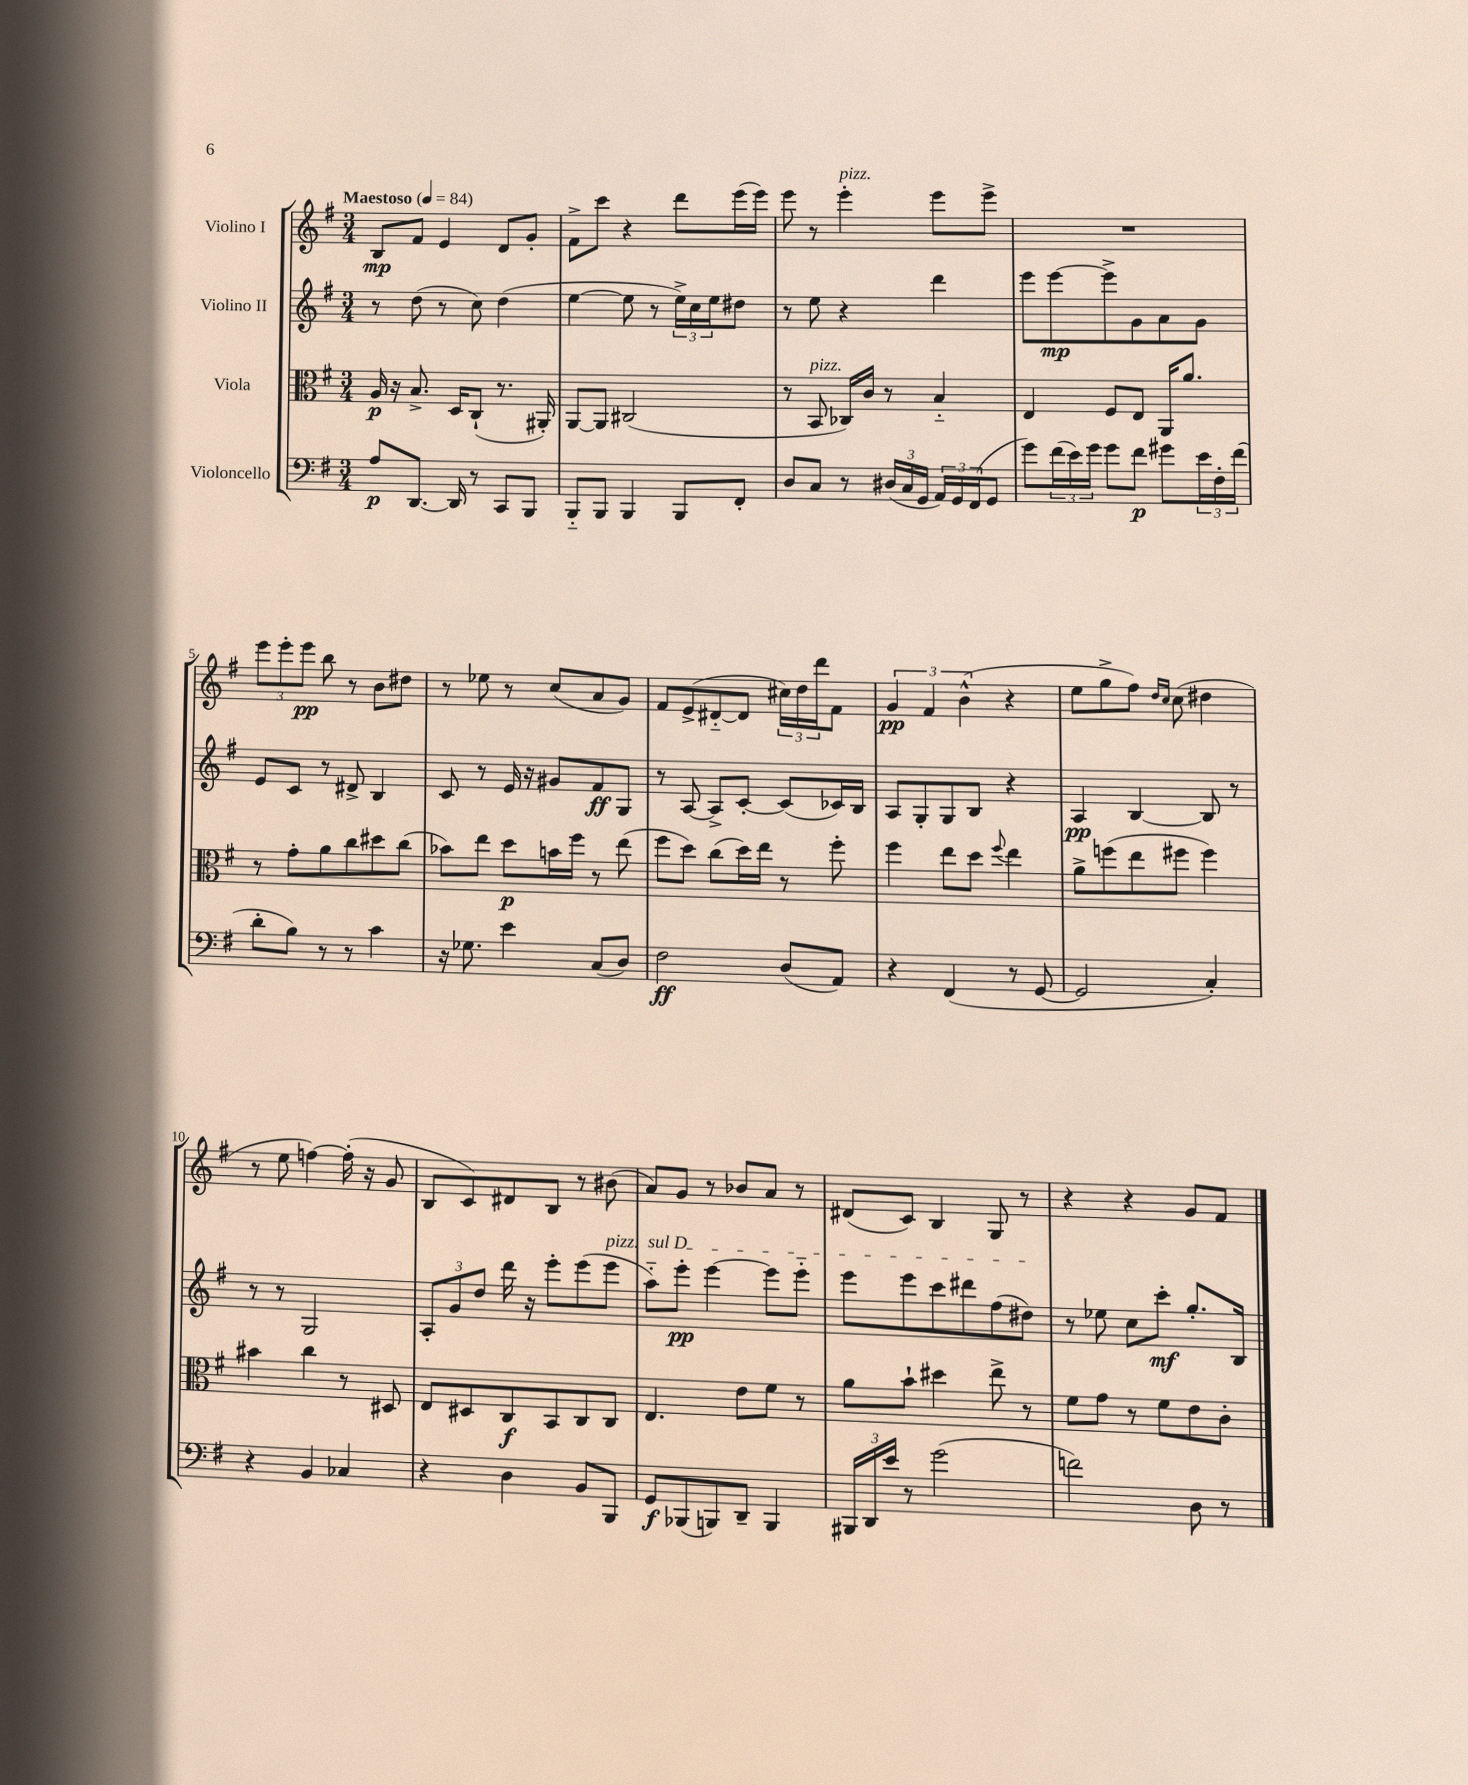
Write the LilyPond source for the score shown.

<<
\new StaffGroup <<
\new Staff = "s0" \with { instrumentName = "Violino I" } {
    \clef treble \key g \major \numericTimeSignature \time 3/4 \tempo "Maestoso" 4 = 84
    b8\mp fis'8 e'4 d'8 g'8-. |
    fis'8-> c'''8 r4 d'''8 e'''16( e'''16) |
    e'''8 r8 e'''4-.^\markup { \italic "pizz." } e'''8 e'''8-> |
    R2. |
    \tuplet 3/2 { e'''8 e'''8-. e'''8\pp } b''8 r8 b'8 dis''8 |
    r8 ees''8 r8 c''8( a'8 g'8) |
    fis'8 e'8->( dis'8~-_ dis'8 \tuplet 3/2 { cis''16) d''16 d'''16 } fis'8 |
    \tuplet 3/2 { g'4\pp fis'4 b'4-^( } r4 |
    e''8 g''8-> fis''8) \grace { d''16 c''16 } c''8( dis''4 |
    r8 e''8 f''4~) f''16-.( r16 g'8 |
    b8 c'8) dis'8 b8 r8 bis'8( |
    a'8) g'8 r8 bes'8 a'8 r8 |
    dis'8( c'8) b4 g8 r8 |
    r4 r4 g'8 fis'8 \bar "|." |
}
\new Staff = "s1" \with { instrumentName = "Violino II" } {
    \clef treble \key g \major \numericTimeSignature \time 3/4
    r8 d''8( r8 c''8) d''4( |
    e''4~ e''8 r8 \tuplet 3/2 { e''16->) c''16 e''16 } dis''8 |
    r8 e''8 r4 d'''4 |
    e'''8 e'''8~\mp e'''8-> g'8 a'8 g'8 |
    e'8 c'8 r8 dis'8-> b4 |
    c'8 r8 e'16 r16 gis'8 fis'8\ff g8 |
    r8 a8~ a8-> c'8~-. c'8( ces'16) b16 |
    a8 g8-. g8 b8 r4 |
    a4\pp b4~ b8 r8 |
    r8 r8 g2 |
    \tuplet 3/2 { a8-. g'8 d''8 } d'''16 r16 e'''8-. e'''8( e'''8^\markup { \italic "pizz." } |
    \once \override TextSpanner.bound-details.left.text = \markup { \italic "sul D" } a''8-_\startTextSpan) e'''8-.\pp e'''4~ e'''8 e'''8-_ |
    e'''8 e'''8 c'''8 dis'''8 fis''8( dis''8\stopTextSpan) |
    r8 ees''8 c''8 c'''8-.\mf g''8.-. b16 \bar "|." |
}
\new Staff = "s2" \with { instrumentName = "Viola" } {
    \clef alto \key g \major \numericTimeSignature \time 3/4
    a16\p r16 b8.-> d16 c8-!( r8. ais,16-.) |
    a,8~ a,8 cis2( |
    r8 b,8^\markup { \italic "pizz." } ces16) c'16 r8 b4-_ |
    e4 fis8 e8 a,16 a'8. |
    r8 g'8-. a'8 c''8 dis''8 c''8( |
    bes'8) e''8 d''8\p b'16 fis''16 r8 e''8( |
    fis''8 d''8) c''8( d''16) e''16 r8 fis''8-. |
    fis''4 e''8 d''8 \appoggiatura { fis''8 } e''4 |
    a'8-> f''8( e''8 fis''8 fis''4) |
    bis'4 c''4 r8 dis8 |
    e8 dis8 c8\f b,8 c8 c8 |
    e4. e'8 fis'8 r8 |
    a'8 b'8-! dis''4 e''8-> r8 |
    fis'8 g'8 r8 fis'8 e'8 c'8-. \bar "|." |
}
\new Staff = "s3" \with { instrumentName = "Violoncello" } {
    \clef bass \key g \major \numericTimeSignature \time 3/4
    a8\p d,8.~ d,16 r8 c,8 b,,8 |
    b,,8-_ b,,8 b,,4 b,,8 fis,8-. |
    d8 c8 r8 \tuplet 3/2 { dis16( c16 g,16 } \tuplet 3/2 { a,16) g,16 fis,16( } g,8 |
    g'8) \tuplet 3/2 { fis'16( e'16) g'16 } g'8 fis'8\p gis'8 \tuplet 3/2 { e'16 fis16-. fis'16( } |
    d'8-. b8) r8 r8 c'4 |
    r16 ges8. e'4 c8( d8) |
    fis2\ff d8( a,8) |
    r4 fis,4( r8 g,8~ |
    g,2 c4-.) |
    r4 b,4 ces4 |
    r4 d4 b,8 b,,8 |
    g,8\f bes,,8( b,,8) d,8-- b,,4 |
    \tuplet 3/2 { bis,,16 d,16 e'16 } r8 g'2( |
    f'2) d8 r8 \bar "|." |
}
>>
>>
